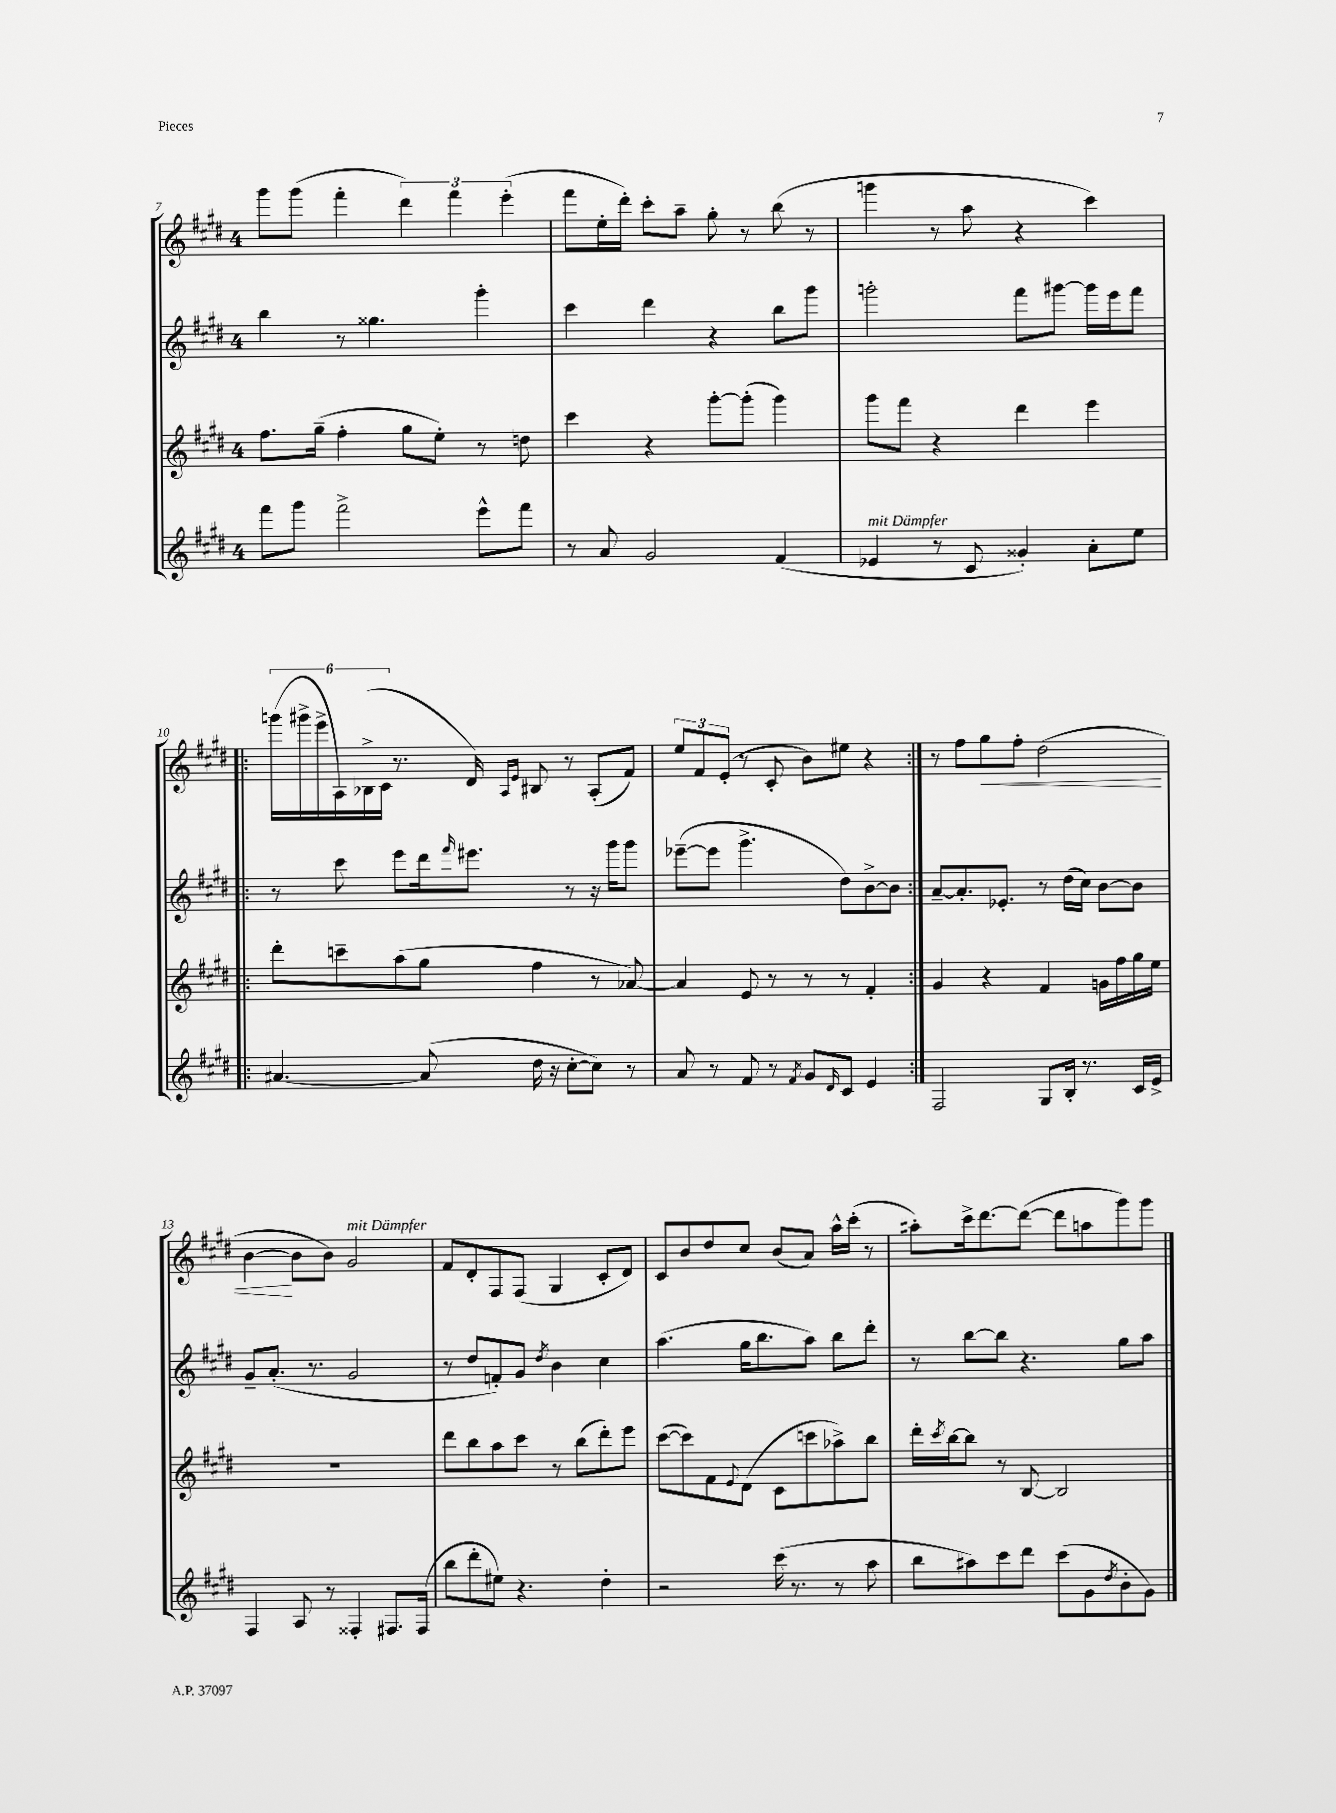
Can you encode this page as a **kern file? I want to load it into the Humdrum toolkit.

**kern	**kern	**kern	**kern
*staff4	*staff3	*staff2	*staff1
*clefG2	*clefG2	*clefG2	*clefG2
*k[f#c#g#d#]	*k[f#c#g#d#]	*k[f#c#g#d#]	*k[f#c#g#d#]
*M4/4	*M4/4	*M4/4	*M4/4
8fff#	8.ff#	4bb	8ggg#
8ggg#	.	.	(8ggg#
.	(16gg#~	.	.
2fff#^	4ff#'	8r	4fff#'
.	.	4.gg##	.
.	8gg#	.	6ddd#)
.	8ee')	.	.
.	.	.	6fff#
8eee^^	8r	4ggg#'	.
.	.	.	(6eee'
8fff#	8dd	.	.
=	=	=	=
8r	4ccc#	4ccc#	8fff#
8a	.	.	16ee'
.	.	.	16ddd#')
2g#	4r	4ddd#	8ccc#'
.	.	.	8aa~
.	[8ggg#'	4r	8gg#'
.	(8ggg#']	.	8r
(4f#	4ggg#)	8bb	(8bb
.	.	8ggg#	8r
=	=	=	=
4e-	8ggg#	2ggg'	4ggg
.	8fff#	.	.
8r	4r	.	8r
8c#	.	.	8aa
4g##')	4ddd#	8fff#	4r
.	.	[8ggg#	.
8a'	4eee	16ggg#]	4ccc#)
.	.	16eee	.
8ee	.	8fff#	.
=!|:	=!|:	=!|:	=!|:
[4.a#	8ddd#'	8r	(24ggg
.	.	.	24ggg#^
.	.	.	24eee^
.	8ccc~	8ccc#	24A)
.	.	.	(24B-^
.	.	.	24c#
.	(8aa	8eee	8.r
(8a#]	8gg#	16ddd#	.
.	.	16qqfff#	.
.	.	8.eee#	16d#)
.	.	.	16qqA
.	.	.	16qqe
16dd#	4ff#	.	8B#
16r	.	.	.
[8cc#'	.	8r	8r
8cc#])	8r	16r	(8A'
.	.	16ggg#	.
8r	[8a-)	8ggg#	8f#)
=	=	=	=
8a	4a-]	([8eee-~	12ee
.	.	.	12f#
8r	.	8eee-]	.
.	.	.	(12e'
8f#	8e	4.ggg#^	8r
8r	8r	.	8c#'
8qf#	.	.	.
8g#	8r	.	8b)
16qqd#	.	.	.
8c#	8r	8dd#)	8ee#
4e	4f#'	[8b^	4r
.	.	8b]	.
=:|!	=:|!	=:|!	=:|!
2F#	4g#	[8a~	8r
.	.	8.a']	8ff#
.	4r	.	8gg#
.	.	8.e-'	.
.	.	.	8ff#'
8G#	4f#	8r	(2dd#
16B'	.	(16dd#	.
8.r	.	16cc#)	.
.	16g	[8b	.
.	16ff#	.	.
16c#	16gg#	8b]	.
16e^	16ee	.	.
=	=	=	=
4F#	1r	8g#~	[4b
.	.	(8.a'	.
8A	.	.	8b]
.	.	8.r	.
8r	.	.	8b)
4F##'	.	2g#	2g#
8.F#	.	.	.
(16F#	.	.	.
=	=	=	=
8bb	8ddd#	8r	8f#
8ddd#'	8bb	8dd#	8d#'
8ee#)	8aa	8f')	8F#
4.r	8ccc#	8g#	(8F#
.	.	8qdd#	.
.	8r	4b	4G#
.	(8bb	.	.
4dd#'	8ddd#')	4cc#	8c#'
.	8eee	.	8d#)
=	=	=	=
2r	([8ccc#	(4.aa	8c#
.	8ccc#])	.	8b
.	8f#	.	8dd#
.	8qqe	.	.
.	(8d#	16gg#	8cc#
.	.	8.bb	.
(16ccc#	8c#	.	(8b
8.r	.	.	.
.	8ccc	8aa)	8a)
8r	8aa-^)	8bb	16aa^^
.	.	.	(16ccc#'
8aa	8bb	8ddd#'	8r
=	=	=	=
8bb	16ddd#'	8r	8aa#')
.	8qccc#	.	.
.	[16bb	.	.
8aa#)	8bb]	[8bb	16ccc#^
.	.	.	[8.ddd#
8ccc#	8r	8bb]	.
8ddd#	[8B	4.r	(8ddd#_
(8ccc#	2B]	.	8ddd#]
8g#	.	.	8aa
8qdd#	.	.	.
8b'	.	8gg#	8ggg#)
8g#)	.	8aa	8ggg#
==	==	==	==
*-	*-	*-	*-
